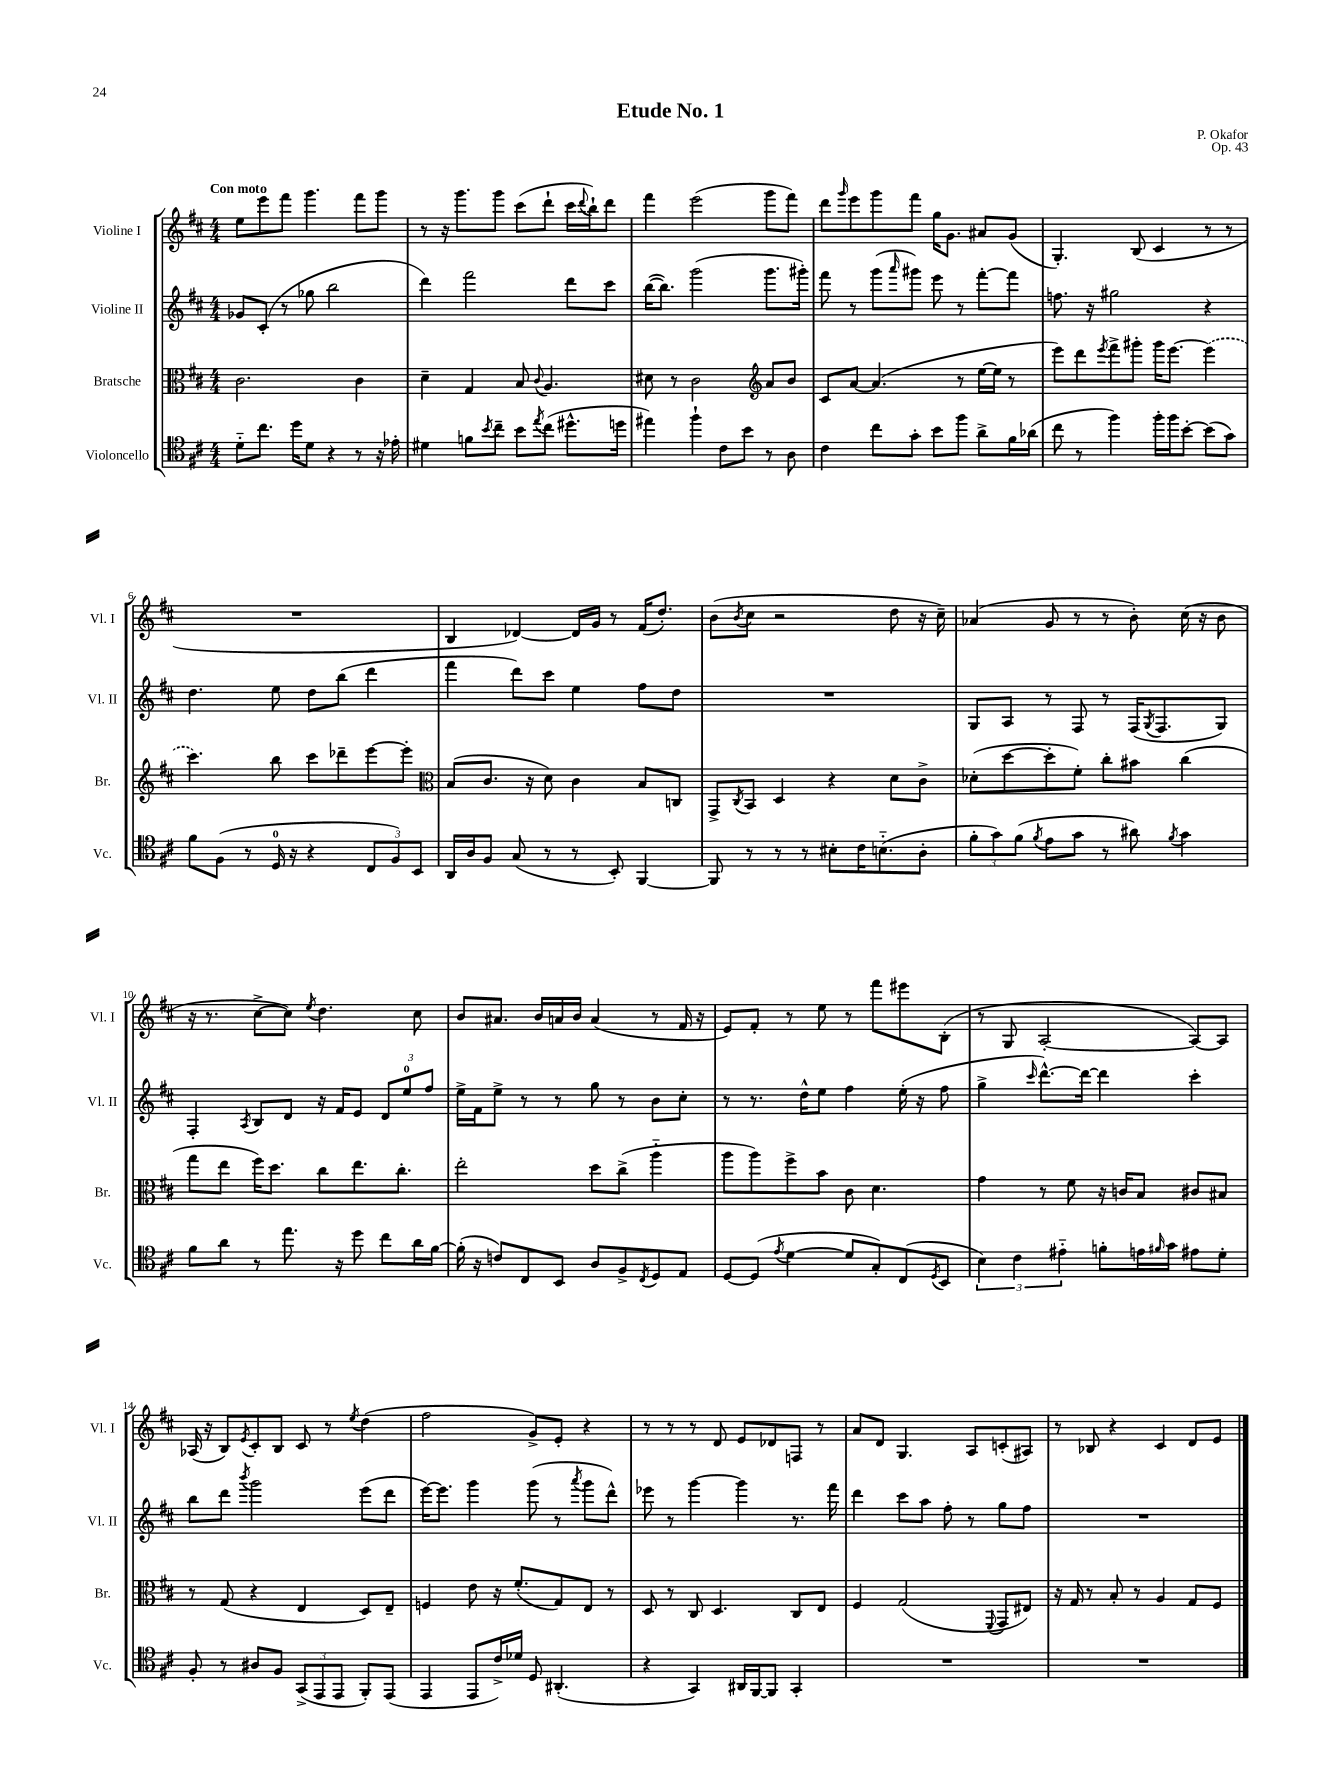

**kern	**kern	**kern	**kern
*staff4	*staff3	*staff2	*staff1
*clefC4	*clefC3	*clefG2	*clefG2
*k[f#c#]	*k[f#c#]	*k[f#c#]	*k[f#c#]
*M4/4	*M4/4	*M4/4	*M4/4
8d'~	2.c#	8g-	8ee
8.cc#	.	(8c#'	8eee
.	.	8r	8fff#
16dd	.	.	.
8d	.	8gg-	4.ggg
4r	.	2bb	.
8r	4c#	.	8fff#
16r	.	.	8ggg
16e-'	.	.	.
=	=	=	=
4d#	4d~	4ddd)	8r
.	.	.	16r
.	.	.	8.ggg
8f	4G	2fff#	.
8qb	.	.	.
8cc#~	.	.	8ggg
8b	8B	.	(8ccc#
8qee	8qqc#	.	.
(8cc#	4.A	.	8ddd`
8.dd#^^	.	8ddd	16ccc#
.	.	.	8qqddd
.	.	.	16bb`)
.	.	8ccc#	8ddd
16dd	.	.	.
=	=	=	=
4ee#)	8d#	([16bb	4fff#
.	.	8.bb])	.
.	8r	.	.
4ff#`	2c#	(2ggg	(2eee
8c#	.	.	.
8b	.	.	.
*	*clefG2	*	*
8r	8a	8.ggg	8ggg
8A	8b	.	8fff#)
.	.	16ggg#')	.
=	=	=	=
4c#	8c#	8fff#	8ddd
.	.	.	16qqggg
.	[8a	8r	8eee
8cc#	(4.a]	(8ggg	8ggg
.	.	16qqaaa	.
8g'	.	8ggg#)	8fff#
8b	.	8eee	16gg
.	.	.	8.g
8ff#	8r	8r	.
8a^	[16ee	[8fff#'	8a#
.	16ee]	.	.
16f#	8r	8fff#]	(8g
(16a-	.	.	.
=	=	=	=
8cc#	8eee)	8.ff	4.G')
8r	8ddd	.	.
.	.	16r	.
.	8qeee	.	.
4ff#)	8fff#^	2gg#	.
.	8ggg#'	.	(8B
16ff#'	16ggg#	.	4c#
16ff#	[8.eee	.	.
[8b'	.	.	.
(8b]	(4eee]	4r	8r
8g)	.	.	8r
=	=	=	=
8f#	4.ccc#)	4.dd	1r
(8F#	.	.	.
8r	.	.	.
16D	8bb	8ee	.
16r	.	.	.
4r	8ccc#	8dd	.
.	8ddd-~	(8bb	.
12C#	[8eee	4ddd	.
12F#)	.	.	.
.	8eee']	.	.
12BB	.	.	.
=	=	=	=
*	*clefC3	*	*
16AA	(8B	4fff#	4B
16A	.	.	.
8F#	8.c#	.	.
(8G	.	8ddd)	[4d-)
.	16r	.	.
8r	8d)	8ccc#	.
8r	4c#	4ee	16d-]
.	.	.	16g
8BB')	.	.	8r
[4FF#	8B	8ff#	(16f#
.	.	.	8.dd')
.	8C	8dd	.
=	=	=	=
8FF#]	8GG^	1r	(8b
.	8qC#	.	8qb
8r	8BB	.	8cc#
8r	4D	.	2r
8r	.	.	.
8B#'	4r	.	.
16c#	.	.	.
(8.B'~	.	.	.
.	8d	.	8dd
8A'	8c#^	.	16r
.	.	.	16cc#~)
=	=	=	=
12f#'	(8d-'	8G	(4a-
12g)	.	.	.
.	[8dd	8A	.
(12f#	.	.	.
8qf#	.	.	.
8e	8dd']	8r	8g
8g	8f#')	8F#	8r
8r	8cc#'	8r	8r
8a#)	8b#	(16F#	8b')
.	.	8qG	.
.	.	8.F#	.
8qf#	.	.	.
4g	(4cc#	.	(16cc#
.	.	.	16r
.	.	8G)	8b
=	=	=	=
8f#	8gg	4F#'	16r
.	.	.	8.r
8a	8ee	.	.
.	.	8qA	.
8r	16ff#)	8B	[8cc#^
.	8.dd	.	.
8.ee	.	8d	8cc#])
.	.	.	8qee
.	8cc#	16r	4.dd
16r	.	16f#	.
8dd	8.ee	8e	.
8cc#	.	12d	.
.	8.cc#'	.	.
.	.	12ee	.
16a	.	.	8cc#
.	.	12ff#	.
[16f#	.	.	.
=	=	=	=
(16f#']	2ee'	16ee^	8b
16r	.	16f#	.
8c)	.	8ee^	8.a#
8C#	.	8r	.
.	.	.	16b
8BB	.	8r	16a
.	.	.	16b
8A	8dd	8gg	(4a
8F#^	(8cc#^	8r	.
8qC#	.	.	.
8D	4aa'~	8b	8r
8E	.	8cc#'	16f#
.	.	.	16r
=	=	=	=
[8D	8aa	8r	8e)
(8D]	8aa)	8.r	8f#'
8qe	.	.	.
[4d	8ff#^	.	8r
.	.	16dd^^	.
.	8b	8ee	8ee
8d]	8c#	4ff#	8r
8G')	4.d	.	8fff#
(8C#	.	(16ee'	8eee#
.	.	16r	.
8qD	.	.	.
8BB	.	8ff#	(8B'
=	=	=	=
6B)	4g	4gg^	8r
.	.	.	8G
6c#	.	.	.
.	.	16qqccc#	.
.	8r	[8.ddd^^)	[2A'
6e#'~	.	.	.
.	8f#	.	.
.	.	16ddd_	.
8f'	16r	4ddd]	.
.	16c	.	.
16e	8B	.	.
16qqf#	.	.	.
16g	.	.	.
8e#	8c#	4ccc#'	8A_)
8d'	8B#	.	8A]
=	=	=	=
8F#'	8r	8bb	(16A-
.	.	.	16r
8r	(8G	8ddd	8B)
.	.	8qbbb	8qe
8A#	4r	2ggg	8c#'
8F#	.	.	8B
(12GG^	4E	.	8c#
12EE	.	.	.
.	.	.	8r
12EE	.	.	.
.	.	.	8qee
8FF#')	8D)	(8eee	(4dd
(8EE	8E~	8ddd	.
=	=	=	=
4EE	4F	[16eee)	2ff#
.	.	8.eee]	.
8EE	8e	4ggg	.
16c#^)	16r	.	.
16d-	(8.f#'	.	.
8D	.	(8ggg	8g^)
(4.AA#'	8G)	8r	8e'
.	.	8qaaa	.
.	8E	8ggg	4r
.	8r	8ddd^^)	.
=	=	=	=
4r	8D	8eee-	8r
.	8r	8r	8r
4GG)	8C#	[4ggg	8r
.	4.D	.	8d
16AA#	.	4ggg]	8e
[16FF#	.	.	.
8FF#]	.	.	8d-
4GG'	8C#	8.r	8F
.	8E	.	8r
.	.	16fff#	.
=	=	=	=
1r	4F#	4ddd	8a
.	.	.	8d
.	(2G	8ccc#	4.G
.	.	8aa	.
.	.	8ff#'	.
.	.	8r	8A
.	8qqFF#	.	.
.	8GG	8gg	(8c'
.	8E#)	8ff#	8A#)
=	=	=	=
1r	16r	1r	8r
.	16G	.	.
.	8r	.	8B-
.	8B'	.	4r
.	8r	.	.
.	4A	.	4c#
.	8G	.	8d
.	8F#	.	8e
==	==	==	==
*-	*-	*-	*-
